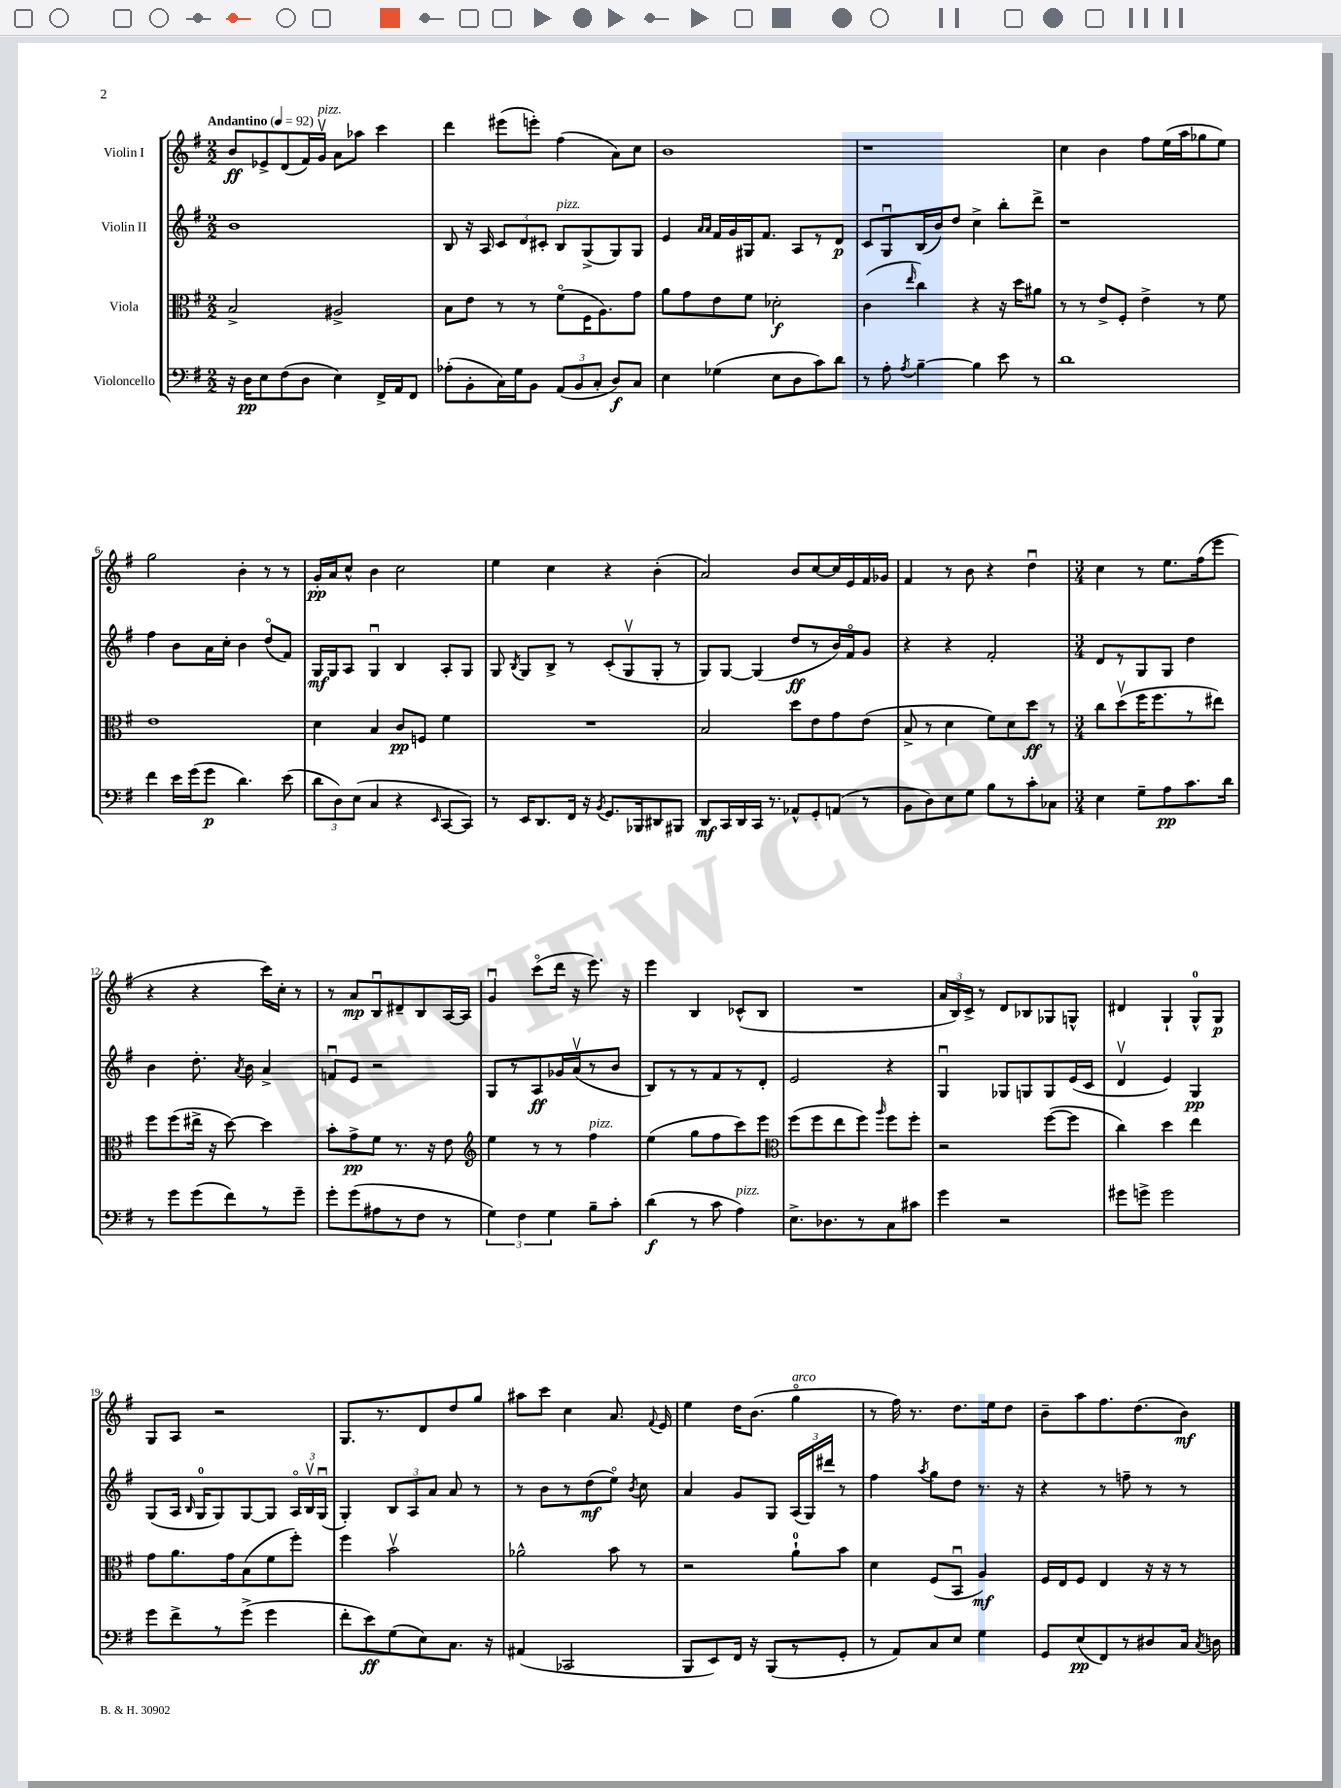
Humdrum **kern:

**kern	**dynam	**kern	**dynam	**kern	**dynam	**kern	**dynam
*part4	*part4	*part3	*part3	*part2	*part2	*part1	*part1
*staff4	*staff4	*staff3	*staff3	*staff2	*staff2	*staff1	*staff1
*I"Violoncello	*	*I"Viola	*	*I"Violin II	*	*I"Violin I	*
*clefF4	*	*clefC3	*	*clefG2	*	*clefG2	*
*k[f#]	*	*k[f#]	*	*k[f#]	*	*k[f#]	*
*M2/2	*	*M2/2	*	*M2/2	*	*M2/2	*
*MM92	*	*MM92	*	*MM92	*	*MM92	*
=1	=1	=1	=1	=1	=1	=1	=1
!	!	!	!	!	!	!LO:TX:a:B:t=Andantino	!
16r	.	2B^/	.	1b	.	8b/L	ff
16D\KL	pp	.	.	.	.	.	.
8E\	.	.	.	.	.	8e-X^/	.
(8F#\	.	.	.	.	.	(8d/	.
8D\J	.	.	.	.	.	16f#/L)	.
!	!	!	!	!	!	!LO:TX:a:i:t=pizz.	!
.	.	.	.	.	.	16gv/JJ	.
4E\)	.	2A#X^/	.	.	.	8a\L	.
.	.	.	.	.	.	8aa-X\J	.
16FF#^/LL	.	.	.	.	.	4ccc\	.
16AA/J	.	.	.	.	.	.	.
8FF#/J	.	.	.	.	.	.	.
=2	=2	=2	=2	=2	=2	=2	=2
(8A-X'\L	.	8B\L	.	8B/	.	4ddd\	.
8BB'\	.	8e\J	.	16r	.	.	.
.	.	.	.	16A/	.	.	.
16C\L)	.	8r	.	12c/L	.	(8eee#X\L	.
16G\J	.	.	.	.	.	.	.
.	.	.	.	12d/	.	.	.
8BB\J	.	8r	.	.	.	8eeen'\J)	.
.	.	.	.	12c#X'/J	.	.	.
!	!	!	!	!LO:TX:a:i:t=pizz.	!	!	!
(12AA/L	.	(8f#\L	.	8B/L	.	(4ff#\	.
12BB/	.	.	.	.	.	.	.
.	.	16F#\K	.	(8G^/	.	.	.
12C'/J	.	.	.	.	.	.	.
.	.	8.A\)	.	.	.	.	.
8D/L)	f	.	.	8G/)	.	8a\L)	.
8C/J	.	8g\J	.	8G/J	.	8cc\J	.
=3	=3	=3	=3	=3	=3	=3	=3
4E\	.	8a\L	.	4e/	.	1b	.
.	.	8g\	.	.	.	.	.
.	.	.	.	16qqa/LL	.	.	.
.	.	.	.	16qqa/JJ	.	.	.
(4G-X\	.	8e\	.	16f#/LL	.	.	.
.	.	.	.	16g/	.	.	.
.	.	8f#\J	.	16G#X/J	.	.	.
.	.	.	.	8.f#/J	.	.	.
8E\L	.	2d-X'\	f	.	.	.	.
8D\	.	.	.	8A/L	.	.	.
8c\)	.	.	.	8r	.	.	.
8d\J	.	.	.	8d/J	p	.	.
=4	=4	=4	=4	=4	=4	=4	=4
8r	.	(4c\	.	8c/L	.	1r	.
8A'\	.	.	.	8Gu/	.	.	.
8qA/	.	16qqee/	.	.	.	.	.
[4B~\	.	4cc\)	.	(16B/L	.	.	.
.	.	.	.	16b/J)	.	.	.
.	.	.	.	8dd/J	.	.	.
4B\]	.	4r	.	4cc^\	.	.	.
8e\	.	16r	.	8bb'\L	.	.	.
.	.	16dd\KL	.	.	.	.	.
8r	.	8a#X\J	.	8ddd^\J	.	.	.
=5	=5	=5	=5	=5	=5	=5	=5
1d	.	8r	.	1r	.	4cc\	.
.	.	8r	.	.	.	.	.
.	.	8e^/L	.	.	.	4b\	.
.	.	8F#'/J	.	.	.	.	.
.	.	4e^\	.	.	.	8ff#\L	.
.	.	.	.	.	.	(16ee\L	.
.	.	.	.	.	.	16aa\J	.
.	.	8r	.	.	.	8gg-X\	.
.	.	8f#\	.	.	.	8ee\J)	.
!!LO:LB:g=z
=6	=6	=6	=6	=6	=6	=6	=6
4f#\	.	1e	.	4ff#\	.	2gg\	.
16e\LL	.	.	.	8b\L	.	.	.
(16g\J	.	.	.	.	.	.	.
8g\J	p	.	.	16a\L	.	.	.
.	.	.	.	16cc'\JJ	.	.	.
4.d\)	.	.	.	4b\	.	4b'\	.
.	.	.	.	(8dd/L	.	8r	.
(8e\	.	.	.	8f#/J)	.	8r	.
=7	=7	=7	=7	=7	=7	=7	=7
12d\L	.	4d\	.	16G/LL	mf	16g'/LL	pp
.	.	.	.	16G/J	.	16a/J	.
12D\)	.	.	.	.	.	.	.
.	.	.	.	8A/J	.	8cc^^/J	.
(12E\J	.	.	.	.	.	.	.
4C/	.	4B/	.	4Gu/	.	4b\	.
4r	.	8c/L	pp	4B/	.	2cc\	.
.	.	8Fn/J	.	.	.	.	.
16qqEE/	.	.	.	.	.	.	.
[8CC/L	.	4f#\	.	8A'/L	.	.	.
8CC/J])	.	.	.	8G/J	.	.	.
=8	=8	=8	=8	=8	=8	=8	=8
8r	.	1r	.	8G/	.	4ee\	.
.	.	.	.	8qB/	.	.	.
16EE/KL	.	.	.	8G/L	.	.	.
8.DD/	.	.	.	.	.	.	.
.	.	.	.	8B^/J	.	4cc\	.
16FF#/Jk	.	.	.	8r	.	.	.
16r	.	.	.	.	.	.	.
8qBB/	.	.	.	.	.	.	.
8.GG/L	.	.	.	(8c'/L	.	4r	.
.	.	.	.	8Gv/	.	.	.
16BBB-X/k	.	.	.	.	.	.	.
8DD#X/	.	.	.	8G'/J	.	(4b'\	.
8BBB#X/J	.	.	.	8r	.	.	.
=9	=9	=9	=9	=9	=9	=9	=9
8DD/L	mf	2B/	.	8G/L)	.	2a/)	.
16CC/L	.	.	.	[8G/J	.	.	.
16DD/	.	.	.	.	.	.	.
16CC/JJ	.	.	.	(4G/]	.	.	.
8.r	.	.	.	.	.	.	.
8AA-X^^/L	.	8dd\L	.	8dd/L	ff	8b/L	.
8GG'/	.	8e\	.	8r	.	[8cc/	.
(8AAn/J	.	8g\	.	16b/L)	.	16cc/L]	.
.	.	.	.	16f#/J	.	16e/	.
8r	.	(8e\J	.	8g/J	.	16f#/	.
.	.	.	.	.	.	16g-X/JJ	.
=10	=10	=10	=10	=10	=10	=10	=10
8BB\L	.	8B^/	.	4r	.	4f#/	.
8D\)	.	8r	.	.	.	.	.
8E\	.	4d\	.	4r	.	8r	.
8G\J	.	.	.	.	.	8b\	.
8B\L	.	8f#\L)	.	2f#'/	.	4r	.
8r	.	8d\	.	.	.	.	.
8c'\	.	8dd\J	ff	.	.	4ddu\	.
8C-X\J	.	8r	.	.	.	.	.
=11	=11	=11	=11	=11	=11	=11	=11
*M3/4	*	*M3/4	*	*M3/4	*	*M3/4	*
4E\	.	8cc\L	.	8d/L	.	4cc\	.
.	.	(8ddv\	.	8r	.	.	.
8G~\L	.	16ff#\K	.	8G/	.	8r	.
.	.	8.ff#\	.	.	.	.	.
8A\	pp	.	.	8G/J	.	8.ee\L	.
8.c\	.	8r	.	4dd\	.	.	.
.	.	.	.	.	.	(16ff#\k	.
.	.	8ee#X\J)	.	.	.	8eee\J	.
16d\Jk	.	.	.	.	.	.	.
!!LO:LB:g=z
=12	=12	=12	=12	=12	=12	=12	=12
8r	.	8ff#\L	.	4b\	.	4r	.
8g\L	.	(8ff#\	.	.	.	.	.
(8g\	.	16ee#X^\Jk	.	8.dd'\	.	4r	.
.	.	16r	.	.	.	.	.
8f#\)	.	[8dd\)	.	.	.	.	.
.	.	.	.	8qa/	.	.	.
.	.	.	.	16b\	.	.	.
8r	.	4dd\]	.	4a^/	.	16ccc\LL)	.
.	.	.	.	.	.	16cc'\JJ	.
8g~\J	.	.	.	.	.	8r	.
=13	=13	=13	=13	=13	=13	=13	=13
8g'\L	.	8b'\L	.	8fnu/L	.	8r	.
(8g\	.	8g^\	pp	8e/J	.	8a/L	mp
8A#X\	.	8f#\J	.	2r	.	8Bu/	.
8r	.	8.r	.	.	.	8d#X~/	.
8F#\J	.	.	.	.	.	8B/	.
.	.	16r	.	.	.	.	.
8r	.	8e\	.	.	.	[16A/L	.
.	.	.	.	.	.	16A/JJ]	.
=14	=14	=14	=14	=14	=14	=14	=14
*	*	*clefG2	*	*	*	*	*
6G\)	.	4ee\	.	8G/L	.	4gu/	.
.	.	.	.	8r	.	.	.
6F#\	.	.	.	.	.	.	.
.	.	8r	.	8A/	ff	(8ccc\L	.
6G\	.	.	.	.	.	.	.
.	.	8r	.	16g-X/L	.	16ddd\Jk	.
.	.	.	.	(16av/J	.	16r	.
!	!	!LO:TX:a:i:t=pizz.	!	!	!	!	!
8B~\L	.	4ff#\	.	8r	.	8.eee\)	.
8c'\J	.	.	.	8b/J	.	.	.
.	.	.	.	.	.	16r	.
=15	=15	=15	=15	=15	=15	=15	=15
(4d\	f	(4ee\	.	8B/L)	.	4eee\	.
.	.	.	.	8r	.	.	.
8r	.	8gg\L	.	8r	.	4B/	.
8c\	.	8ff#\	.	8f#/	.	.	.
!LO:TX:a:i:t=pizz.	!	!	!	!	!	!	!
4A\)	.	8ccc\)	.	8r	.	(8c-X^^/L	.
.	.	8eee\J	.	8d'/J	.	8B/J	.
=16	=16	=16	=16	=16	=16	=16	=16
*	*	*clefC3	*	*	*	*	*
8.E^\L	.	(8ff#\L	.	2e/	.	2.r	.
.	.	8ff#\	.	.	.	.	.
8.D-X\	.	.	.	.	.	.	.
.	.	8ee\	.	.	.	.	.
8r	.	8ff#\J)	.	.	.	.	.
.	.	16qqaa/	.	.	.	.	.
8C\	.	8ff#\L	.	4r	.	.	.
8c#X\J	.	8ff#'\J	.	.	.	.	.
=17	=17	=17	=17	=17	=17	=17	=17
4g\	.	2r	.	4Gu/	.	24a/LL	.
.	.	.	.	.	.	24B/)	.
.	.	.	.	.	.	24c^/JJ	.
.	.	.	.	.	.	8r	.
2r	.	.	.	8G-X/L	.	8d/L	.
.	.	.	.	8Gn/	.	8B-X/	.
.	.	([8ff#\L	.	8G/	.	8G-X/	.
.	.	8ff#\J]	.	(16e/L	.	8Gn^^/J	.
.	.	.	.	16c/JJ	.	.	.
=18	=18	=18	=18	=18	=18	=18	=18
8g#X\L	.	4cc\)	.	4dv/	.	4d#X/	.
8gn^\J	.	.	.	.	.	.	.
2g\	.	4dd\	.	4e/)	.	4G`/	.
.	.	4ee\	.	4G/	pp	8G^^/L	.
.	.	.	.	.	.	8G/J	p
!!LO:LB:g=z
=19	=19	=19	=19	=19	=19	=19	=19
8g\L	.	8g\L	.	(8G/L	.	8G/L	.
8f#^\	.	8.a\	.	16A/Jk	.	8A/J	.
.	.	.	.	16qqB/	.	.	.
.	.	.	.	16G/KL	.	.	.
8r	.	.	.	8G/)	.	2r	.
.	.	16g\k	.	.	.	.	.
(8g^\J	.	(8B\	.	[8G/	.	.	.
4g\	.	8f#\	.	8G/J]	.	.	.
.	.	8ff#'\J)	.	24A/LL	.	.	.
.	.	.	.	24Bv/	.	.	.
.	.	.	.	(24Gu/JJ	.	.	.
=20	=20	=20	=20	=20	=20	=20	=20
8f#'\L	.	4ff#\	.	4G'/)	.	8.G/L	.
8e\)	ff	.	.	.	.	.	.
.	.	.	.	.	.	8.r	.
(8G\	.	2bv\	.	12B/L	.	.	.
.	.	.	.	12A/	.	.	.
8E\)	.	.	.	.	.	8d/	.
.	.	.	.	12a/J	.	.	.
8.C\J	.	.	.	8a/	.	8dd/	.
.	.	.	.	8r	.	8gg/J	.
16r	.	.	.	.	.	.	.
=21	=21	=21	=21	=21	=21	=21	=21
(4AA#X/	.	2a-X^^\	.	8r	.	8aa#X\L	.
.	.	.	.	8b\L	.	8ccc\J	.
2CC-X/	.	.	.	8r	.	4cc\	.
.	.	.	.	(8dd\	mf	.	.
.	.	8b\	.	8ee\J)	.	8.a/	.
.	.	.	.	8qb/	.	.	.
.	.	8r	.	8cc\	.	.	.
.	.	.	.	.	.	8qqf#/	.
.	.	.	.	.	.	16e/	.
=22	=22	=22	=22	=22	=22	=22	=22
8BBB/L	.	2r	.	4a/	.	4ee\	.
8EE/)	.	.	.	.	.	.	.
16FF#/Jk	.	.	.	8g/L	.	16dd\KL	.
16r	.	.	.	.	.	(8.b\J	.
(8BBB/L	.	.	.	8G/J	.	.	.
!	!	!	!	!	!	!LO:TX:a:i:t=arco	!
8r	.	8a`\L	.	(24A/LL	.	4gg\	.
.	.	.	.	24G/)	.	.	.
.	.	.	.	24ddd#X/JJ	.	.	.
8GG'/J	.	8b\J	.	8r	.	.	.
=23	=23	=23	=23	=23	=23	=23	=23
8r	.	4d\	.	4ff#\	.	8r	.
8AA/L)	.	.	.	.	.	16ff#\)	.
.	.	.	.	.	.	8.r	.
.	.	.	.	8qaa/	.	.	.
8C/	.	(8F#/L	.	8gg\L	.	.	.
8E/J	.	8BBu/J	.	8dd\J	.	8.dd\L	.
4G\	.	4A/)	mf	8.r	.	.	.
.	.	.	.	.	.	16ee\k	.
.	.	.	.	.	.	8dd\J	.
.	.	.	.	16r	.	.	.
=24	=24	=24	=24	=24	=24	=24	=24
8GG/L	.	16F#/LL	.	4r	.	8b~\L	.
.	.	16E/J	.	.	.	.	.
(8E/	pp	8F#/J	.	.	.	8aa\	.
8FF#/)	.	4E/	.	8r	.	8.ff#\	.
8r	.	.	.	8ffn~\	.	.	.
.	.	.	.	.	.	(8.dd\	.
8D#X/	.	16r	.	8r	.	.	.
.	.	16r	.	.	.	.	.
16C/Jk	.	8r	.	8r	.	8b\J)	mf
8qC/	.	.	.	.	.	.	.
16Dn\	.	.	.	.	.	.	.
==	==	==	==	==	==	==	==
*-	*-	*-	*-	*-	*-	*-	*-
